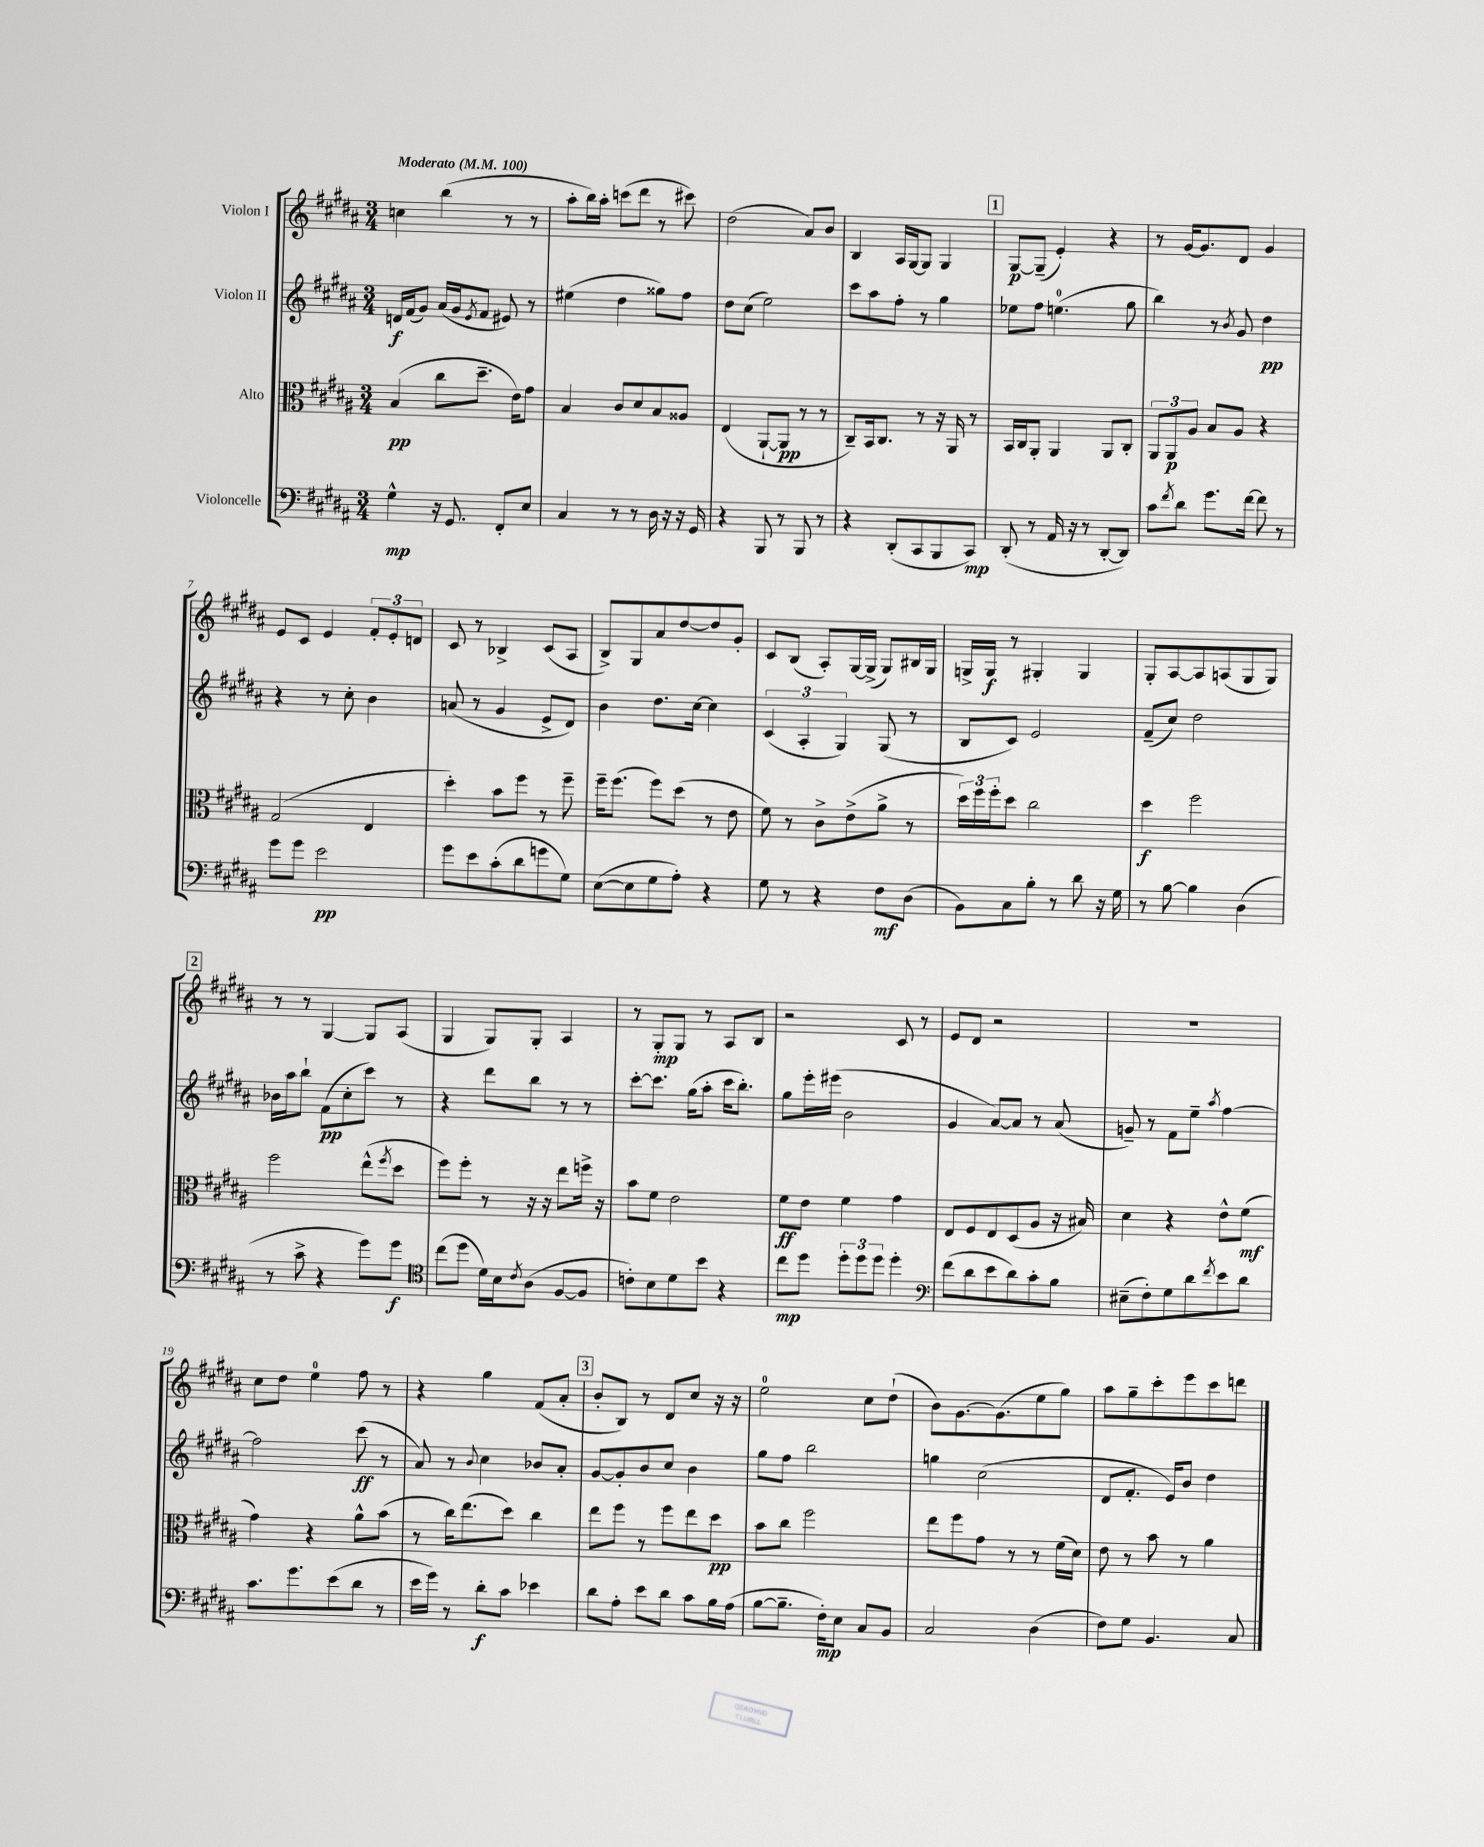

**kern	**kern	**kern	**kern
*staff4	*staff3	*staff2	*staff1
*clefF4	*clefC3	*clefG2	*clefG2
*k[f#c#g#d#a#]	*k[f#c#g#d#a#]	*k[f#c#g#d#a#]	*k[f#c#g#d#a#]
*M3/4	*M3/4	*M3/4	*M3/4
*MM100	*MM100	*MM100	*MM100
4G#^^	(4B	16d	4cc
.	.	(16f#	.
.	.	8g#)	.
16r	8cc#	(16a#	(4bb
8.GG#	.	16g#	.
.	.	8qe	.
.	8.dd#~	8f#	.
8FF#'	.	8e#)	8r
.	16e)	.	.
8E	8g#	8r	8r
=	=	=	=
4C#	4B	(4ee#	8aa#'
.	.	.	16bb)
.	.	.	16aa#'
8r	8c#	4dd#	(8ccc
8r	8d#	.	8ddd#
16D#	8B	8gg##)	8r
16r	.	.	.
16r	8A##	8ff#	8ccc#)
16GG#	.	.	.
=	=	=	=
4r	(4E	8dd#	(2dd#
.	.	(8cc#	.
8BBB	[8AA#`	2ee)	.
8r	8AA#]	.	.
8BBB	8r	.	8a#)
8r	8r	.	8b
=	=	=	=
4r	8C#~)	8ccc#	4B
.	16BB	8aa#	.
.	8.C#	.	.
(8DD#'	.	8ff#'	16A#
.	.	.	[16G#
8CC#	8r	8r	8G#]
8BBB	16r	4gg#	4G#
.	16AA#	.	.
8CC#)	8r	.	.
=	=	=	=
(8DD#'	16BB	8ee-	[8G#
.	16C#	.	.
8r	8AA#'	8ff#	(8G#~]
16AA#	4AA#	(4.ee	4e')
16r	.	.	.
8r	.	.	.
[8DD#'	8AA#	.	4r
8DD#])	8C#'	8gg#	.
=	=	=	=
8c#	12AA#	4bb)	8r
.	12AA#	.	.
8qf#	.	.	.
8d#	.	.	[16g#
.	12A#	.	.
.	.	.	8.g#]
8.g#	8B	8r	.
.	.	8qb	.
.	8A#	8g#	8d#
[16f#	.	.	.
8f#]	4r	4dd#	4g#
8r	.	.	.
=	=	=	=
8g#	(2G#	4r	8e
8g#	.	.	8c#
2e	.	8r	4e
.	.	8cc#'	.
.	4E	4b	12f#'
.	.	.	12e'
.	.	.	12d
=	=	=	=
8g#	4dd#')	(8a	8c#
8e	.	8r	8r
(8c#'	8b	4g#	4B-^
8d#	8ff#	.	.
8g	8r	8e^	(8c#
8G#)	8ff#~	8d#)	8A#
=	=	=	=
([8E	16ff#~	4b	8B^)
.	(8.ff#	.	.
8E]	.	.	8G#
8G#	8ff#)	8.dd#	8a#
8A#')	(8dd#	.	[8dd#
.	.	[16cc#	.
4r	8r	4cc#]	8dd#]
.	8e	.	8g#'
=	=	=	=
8G#	8f#)	(6c#	8c#
8r	8r	.	(8B
.	.	6A#'	.
4r	8c#^	.	8A#')
.	.	6G#)	.
.	(8e^	.	[16G#
.	.	.	(16G#^]
8F#	8a#^	(8G#	8G#)
(8D#	8r	8r	16B#
.	.	.	16G#
=	=	=	=
8BB)	24dd#)	8B	16G^
.	24ff#	.	.
.	.	.	16G
.	24ff#'	.	.
8C#	8dd#	8c#)	8r
8B'	2cc#	2e	4G#'
8r	.	.	.
8d#	.	.	4G#
16r	.	.	.
16G#	.	.	.
=	=	=	=
8r	4dd#	(8f#~	8G#'
[8B	.	8cc#)	[8A#
4B]	2ff#	2dd#	8A#]
.	.	.	(8A
(4D#	.	.	8G#
.	.	.	8G#)
=	=	=	=
8r	2ff#	16b-	8r
.	.	16aa#	.
8c#^	.	8bb`	8r
4r	.	(8f#	[4G#
.	.	8cc#'	.
8g#)	(8ee^^	8ccc#)	8G#]
.	8qff#	.	.
8g#	8dd#	8r	(8A#
=	=	=	=
*clefC4	*	*	*
(8cc#	8ff#)	4r	4G#
8dd#	8ff#'	.	.
16d#)	8r	8ddd#	8G#)
16B	.	.	.
8qc#	.	.	.
(8A#	16r	8bb	8G#'
.	16r	.	.
[8F#	8ee	8r	4A#
8F#]	16ff^	8r	.
.	16r	.	.
=	=	=	=
8c')	8b	[8ccc#'	8r
8B	8f#	8.ccc#]	8G#'
8d#	2e	.	8G#
.	.	(16gg#	.
8b	.	8aa#'	8r
4r	.	16ccc#	8A#
.	.	8.bb')	.
.	.	.	8B
=	=	=	=
8cc#	8f#	8gg#	2r
8dd#	8e	16eee'	.
.	.	(16eee#	.
12dd#'	4f#	2b	.
12dd#	.	.	.
12dd#	.	.	.
4dd#'	4g#	.	8c#
.	.	.	8r
=	=	=	=
*clefF4	*	*	*
(8f#	8E	4g#	8e
8d#	8F#	.	8d#
8e	8E	[8a#)	2r
8d#)	(8D#	8a#]	.
8c#'	8A#	8r	.
8B	16r	(8a#	.
.	16B#)	.	.
=	=	=	=
(8E#~	4d#	8g~)	2.r
8F#')	.	8r	.
8G#	4r	8f#	.
8d#	.	8ee~	.
8qf#	.	8qaa#	.
8e	8e^^	[4ff#	.
8d#	(8f#	.	.
=	=	=	=
8.c#	4g#)	2ff#]	8cc#
.	.	.	8dd#
8.g#	.	.	.
.	4r	.	4ee
(8e	.	.	.
8d#	8a#^^	(8ccc#	8ff#
8r	(8b	8r	8r
=	=	=	=
16e	8r	8a#)	4r
16g#)	.	.	.
8r	16cc#)	8r	.
.	(8.ee	.	.
.	.	8qqb	.
8d#'	.	4cc#	4gg#
8c#	8dd#)	.	.
4e-	4cc#	8b-	(8f#
.	.	8a#'	8a#'
=	=	=	=
8d#	8ee	[8g#	8b'
8A#'	8ff#	8g#']	8B)
8e	8r	8b	8r
8d#	8ff#	8cc#	8d#
8c#	8ee	4b	8cc#
16B	8dd#	.	16r
(16A#	.	.	16r
=	=	=	=
[8B	8b	8gg#	2ee
8.B~]	8cc#	8ff#	.
.	2ff#	2bb	.
16F#')	.	.	.
8E	.	.	.
8C#	.	.	8cc#
8BB	.	.	(8dd#`
=	=	=	=
2C#	8ee	4gg	8b)
.	8ff#	.	[8.g#
.	8g#	(2cc#	.
.	.	.	(8.g#]
.	8r	.	.
(4D#	8r	.	8ee
.	(16f#	.	8gg#)
.	16d#)	.	.
=	=	=	=
8F#)	8e	8d#	8aa#
8G#	8r	8.f#'	8gg#~
4.BB	8b	.	8ccc#'
.	.	16e)	.
.	8r	8b	8eee
.	4a#	4dd#	8ccc#
8C#	.	.	8ddd
==	==	==	==
*-	*-	*-	*-
